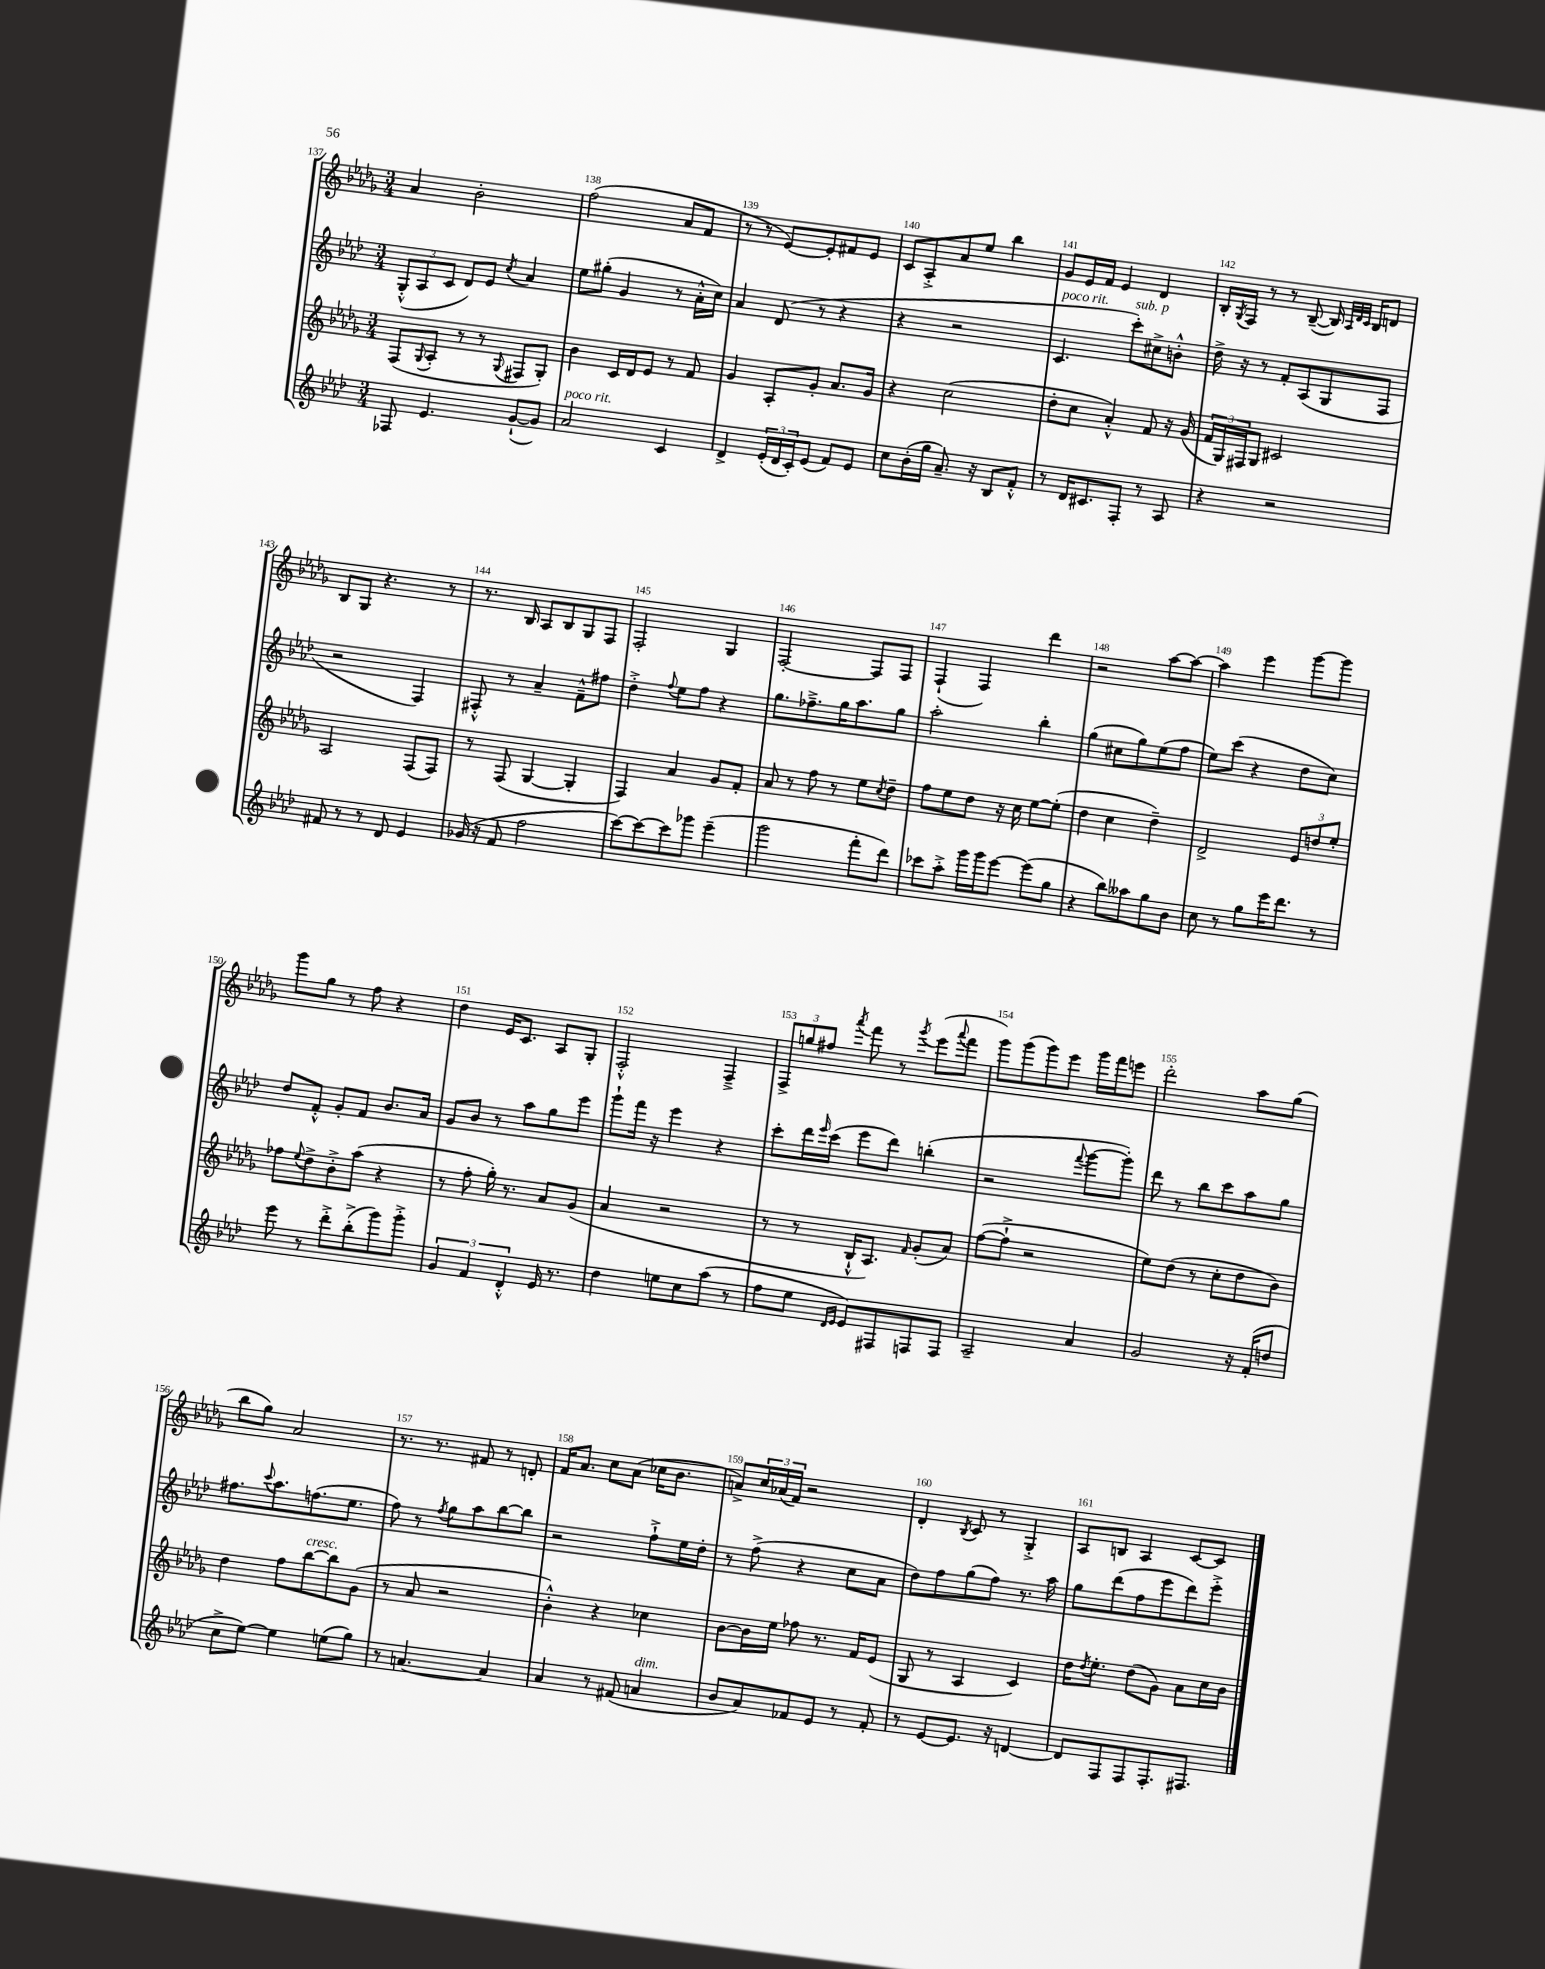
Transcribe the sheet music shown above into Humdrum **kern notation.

**kern	**kern	**kern	**kern
*part4	*part3	*part2	*part1
*staff4	*staff3	*staff2	*staff1
*clefG2	*clefG2	*clefG2	*clefG2
*k[b-e-a-d-]	*k[b-e-a-d-g-]	*k[b-e-a-d-]	*k[b-e-a-d-g-]
*M3/4	*M3/4	*M3/4	*M3/4
=137	=137	=137	=137
8F-X/	(8F/L	(12G'^^/L	4a-/
.	.	12A-/	.
.	8qqG-/	.	.
4.e-/	8A-'/J	.	.
.	.	12c/J	.
.	8r	8d-/L)	2b-'\
.	8r	8e-/J	.
.	8qqG-/	8qcc/	.
([8g`/L	8F#X/L	4a-/	.
8g/J])	8G-'/J)	.	.
=138	=138	=138	=138
!LO:TX:a:i:t=poco rit.	!	!	!
2a-/	4b-\	8ee-\L	(2ff\
.	.	(8gg#X'\J	.
.	16c/LL	4g/	.
.	16d-/J	.	.
.	8e-/J	.	.
4c/	8r	8r	8a-/L
.	8f/	16a-'^^\LL	8f/J
.	.	16cc\JJ)	.
=139	=139	=139	=139
4d-^/	4g-/	4a-/	8r
.	.	.	8r
(24e-'/LL	8A-'/L	(8d-/	[8e-/L)
24d-/	.	.	.
24c'/J)	.	.	.
(8e-/J	8g-'/J	8r	8e-'/]
8f/L)	8.a-/L	4r	8f#X/
8e-/J	.	.	8e-/J
.	16g-/Jk	.	.
=140	=140	=140	=140
8cc\L	4r	4r	8c/L
(16b-'\L	.	.	8A-'^/
16gg\JJ	.	.	.
8.a-~/)	(2cc\	2r	8a-/
.	.	.	8ee-/J
16r	.	.	.
8B-/L	.	.	4bb-\
8f'^^/J	.	.	.
=141	=141	=141	=141
!	!	!LO:TX:a:i:t=poco rit.	!
8r	8dd-'\L	4.c/	8g-/L
16d-/KL	8cc\J	.	16e-/L
8.c#X/	.	.	16f/JJ
.	4a-'^^/)	.	4e-/
!	!	!LO:TX:a:i:t=sub. p	!
8F'/J	.	8ccc'\L)	.
8r	8f/	8cc#X^\	4d-/
8A-/	16r	8bn'^^\J	.
.	(16g-/	.	.
=142	=142	=142	=142
4r	24f/LL	16dd-^\	16B-'/LL
.	24G-/)	.	.
.	.	.	8qG-/
.	.	16r	16F/JJ
.	24F#X/J	.	.
.	8G-/J	8r	8r
2r	2c#X/	8f'/L	8r
.	.	(8A-/	([8B-~/
.	.	8G/	16B-/])
.	.	.	32qqA-/LLL
.	.	.	32qqd-/
.	.	.	32qqc/JJJ
.	.	.	16B-/KL
.	.	8F/J	8dn/J
!!LO:LB:g=z
=143	=143	=143	=143
8f#X/	2A-/	2r	8B-/L
8r	.	.	8G-/J
8r	.	.	4.r
8d-/	.	.	.
4e-/	(8F/L	4F/)	.
.	8F/J)	.	8r
=144	=144	=144	=144
(16g-X/	8r	8F#X'^^/	8.r
16r	.	.	.
8f/	(8F/	8r	.
.	.	.	16B-/
2ff\	[4G-/	4a-~/	8A-/L
.	.	.	8B-/
.	4G-'/]	8f~^^\L	8G-/
.	.	8ff#X\J	8F/J
=145	=145	=145	=145
[8ccc\L)	4F/)	4dd-'^\	2F'/
8ccc\_	.	.	.
.	.	8qqff/	.
8ccc\]	4a-/	8ee-\L	.
8ggg-X\J	.	8ff\J	.
(4eee-~\	8g-/L	4r	4G-/
.	8f'/J	.	.
=146	=146	=146	=146
2ggg\	8a-/	8.gg\L	[2F'/
.	8r	.	.
.	.	8.ff-X~^\	.
.	8ff\	.	.
.	8r	16gg\K	.
.	.	8.aa-\	.
8fff'\L	8ee-\L	.	8F/L]
.	8qcc/	.	.
8ddd-\J)	8dd-~\J	8gg\J	8F/J
=147	=147	=147	=147
8ccc-X\L	8ff\L	2aa-'\	(4F`/
8aa-'^\J	8ee-\	.	.
16ggg\LL	8dd-\J	.	4F/)
16ggg\J	.	.	.
[8eee-\J	16r	.	.
.	16cc\	.	.
(8eee-\L]	[8ee-\L	4bb-'\	4ddd-\
8gg\J	(8ee-'\J]	.	.
=148	=148	=148	=148
4r	4dd-\	(4gg\	2r
8bb-\L)	4cc\	8cc#X\L	.
8aa--X\	.	8gg\)	.
8gg\	4dd-~\)	(8ee-\	[8aa-\L
8b-\J	.	8ff\J	8aa-\J_
=149	=149	=149	=149
8cc\	2d-^/	8ee-\L)	4aa-\]
8r	.	(8ccc\J	.
8gg\L	.	4r	4eee-\
16eee-\K	.	.	.
8.ddd-\J	.	.	.
.	12e-/L	8dd-\L	[8ggg-\L
.	12ddn/	.	.
8r	.	8cc\J)	8ggg-\J]
.	12ee-'/J	.	.
!!LO:LB:g=z
=150	=150	=150	=150
8eee-\	8ff-X\L	8dd-/L	8ggg-\L
.	8qqee-/	.	.
8r	8dd-^\	8f'^^/J	8gg-\J
8ddd-'^\L	8b-'^\	8g'/L	8r
(8bb-'^\	(8aa-\J	8f/J	8ff\
8ggg\)	4r	8.b-/L	4r
8ggg'^\J	.	.	.
.	.	16a-/Jk	.
=151	=151	=151	=151
6g/	8r	8g/L	4dd-\
.	8ff'\	8b-/J	.
6f/	.	.	.
.	16gg-'\)	8r	16e-/KL
.	8.r	.	8.c/J
6d-'^^/	.	.	.
.	.	8aa-\L	.
16e-/	8a-/L	8gg\	8A-/L
8.r	.	.	.
.	(8g-/J	8eee-\J	8G-'/J
=152	=152	=152	=152
4dd-\	4a-/	8ggg`\L	2F'^^/
.	.	16fff\Jk	.
.	.	16r	.
8een\L	2r	4eee-\	.
8cc\	.	.	.
(8aa-\J	.	4r	4F~^/
8r	.	.	.
=153	=153	=153	=153
8ff\L	8r	8ccc'\L	12F^/L
.	.	.	12ggn/
8ee-\J	8r	16ddd-\L	.
.	.	.	12ff#X/J
.	.	16qqeee-/	.
.	.	(16ccc\JJ	.
16qqd-/LL	.	.	.
16qqe-/JJ	.	.	8qaaa-/
8e-/L)	16B-`^^/KL	8eee-\L	8fff\
.	8.A-/J)	.	.
8F#X/	.	8ddd-\J)	8r
.	16qqf/	.	8qggg-/
8Fn/	(8g-'/L	(4bbn'\	(8eee-\L
.	.	.	8qqaaa-/
8F/J	8a-/J)	.	8fff\J
=154	=154	=154	=154
2A-~/	([8ff\L	2r	8ggg-\L)
.	8ff`^\J]	.	(8ggg-\
.	2r	.	8ggg-\)
.	.	.	8eee-\J
.	.	8qqfff/	.
4a-/	.	[8ggg\L	16ggg-\LL
.	.	.	16fff\J
.	.	8ggg'\J])	8eeen\J
=155	=155	=155	=155
2g/	8ee-\L)	8ddd-\	2ddd-'\
.	(8dd-\J	8r	.
.	8r	8bb-\L	.
.	8cc'\L	8ccc\	.
16r	8dd-\	8aa-\	8aa-\L
(16f'/KL	.	.	.
8ddn/J	8b-\J)	8gg\J	(8gg-\J
!!LO:LB:g=z
=156	=156	=156	=156
8cc^\L	4dd-\	8.ff#X\L	8bb-\L
[8ee-\J)	.	.	8gg-\J)
.	.	8qqccc/	.
.	.	8.aa-\	.
4ee-\]	8ff\L	.	2a-/
!	!LO:TX:a:i:t=cresc.	!	!
.	[8bb-\	(8.ffn\	.
(8een\L	8bb-\]	.	.
.	.	8.ee-\J	.
8gg\J)	(8g-\J	.	.
=157	=157	=157	=157
8r	8r	8ff\)	8.r
[4.an/	8a-/	8r	.
.	.	.	8.r
.	.	8qff/	.
.	2r	8gg\L	.
.	.	8aa-\	8f#X/
4a/]	.	[8bb-\	8r
.	.	8bb-\J]	8dn'/
=158	=158	=158	=158
4a-/	4b-'^^\)	2r	16f/KL
.	.	.	8.a-/J
8r	4r	.	8cc\L
(8f#X/	.	.	(8a-\J
!LO:TX:a:i:t=dim.	!	!	!
4an/	4cc-X\	8ff`^\L	16cc-X\KL
.	.	.	8.b-\J
.	.	16ee-\L	.
.	.	16dd-'\JJ	.
=159	=159	=159	=159
8b-/L	[8b-\L	8r	8an^/L)
8a-/)	16b-\L]	(8ff^\	24cc/L
.	.	.	(24a-X/
.	16ee-\JJ	.	.
.	.	.	24f/JJ)
8f-X/	8ff-X\	4r	2r
8e-/J	8.r	.	.
8r	.	8cc\L	.
.	16f/KL	.	.
8f-'/	(8e-/J	8a-\J	.
=160	=160	=160	=160
8r	8G-/	8dd-\L)	4d-'/
[8e-/L	8r	8ff\	.
.	.	.	8qB-/
8.e-/J]	4A-/	(8gg\	8c/
.	.	8ff\J)	8r
16r	.	.	.
[4dn/	4c/)	8.r	4G-'^/
.	.	16aa-\	.
=161	=161	=161	=161
8d/L]	16dd-\KL	8gg\L	8A-/L
.	8qdd-/	.	.
.	8.ee-'\J	.	.
8F/	.	(8ddd-\	8Bn/J
8F/	(8dd-\L	8ff\	4A-/
8.F'/	8g-\J)	8eee-\	.
.	8a-\L	8ddd-\)	[8c/L
8.F#X/J	.	.	.
.	16cc\L	8eee-'^\J	8c/J]
.	16b-\JJ	.	.
==	==	==	==
*-	*-	*-	*-
